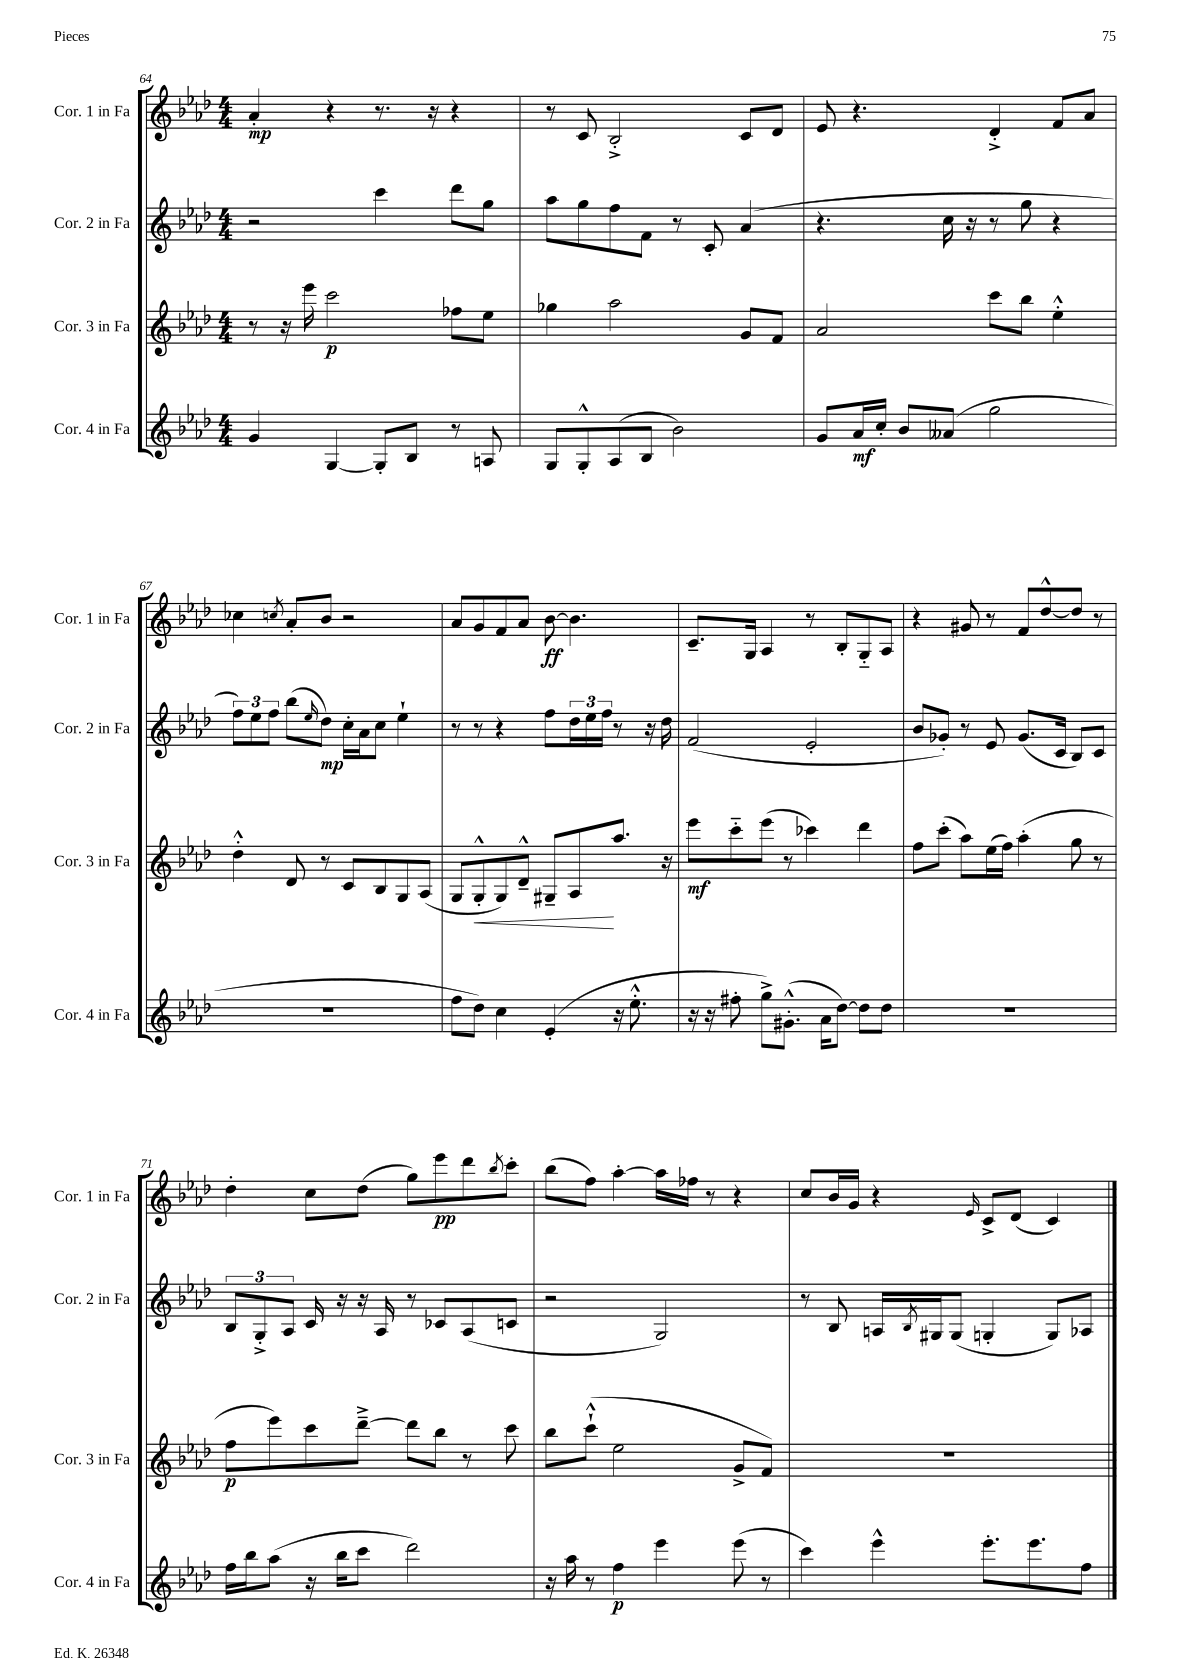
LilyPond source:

<<
\new StaffGroup <<
\new Staff = "s0" \with { instrumentName = "Cor. 1 in Fa" shortInstrumentName = "Cor. 1 in Fa" } {
    \clef treble \key aes \major \numericTimeSignature \time 4/4
    aes'4-.\mp r4 r8. r16 r4 |
    r8 c'8 bes2-.-> c'8 des'8 |
    ees'8 r4. des'4-.-> f'8 aes'8 |
    ces''4 \acciaccatura { c''8 } aes'8-. bes'8 r2 |
    aes'8 g'8 f'8 aes'8 bes'8~\ff bes'4. |
    c'8.-- g16 aes4 r8 bes8-. g8-_ aes8 |
    r4 gis'8 r8 f'8 des''8~-^ des''8 r8 |
    des''4-. c''8 des''8( g''8) ees'''8\pp des'''8 \acciaccatura { bes''8 } c'''8-. |
    bes''8( f''8) aes''4~-. aes''16 fes''16 r8 r4 |
    c''8 bes'16 g'16 r4 \grace { ees'16 } c'8-> des'8( c'4) \bar "|." |
}
\new Staff = "s1" \with { instrumentName = "Cor. 2 in Fa" shortInstrumentName = "Cor. 2 in Fa" } {
    \clef treble \key aes \major \numericTimeSignature \time 4/4
    r2 c'''4 des'''8 g''8 |
    aes''8 g''8 f''8 f'8 r8 c'8-. aes'4( |
    r4. c''16 r16 r8 g''8 r4 |
    \tuplet 3/2 { f''8) ees''8 f''8 } bes''8( \grace { ees''16 } des''8\mp) c''16-. aes'16 c''8 ees''4-! |
    r8 r8 r4 f''8 \tuplet 3/2 { des''16 ees''16 f''16 } r8 r16 des''16 |
    f'2( ees'2-. |
    bes'8 ges'8-.) r8 ees'8 ges'8.( c'16 bes8) c'8 |
    \tuplet 3/2 { bes8 g8-.-> aes8 } c'16 r16 r16 aes16 r8 ces'8 aes8( c'8 |
    r2 g2) |
    r8 bes8 a16 \acciaccatura { bes8 } gis16 gis8( g4-. g8) aes8 \bar "|." |
}
\new Staff = "s2" \with { instrumentName = "Cor. 3 in Fa" shortInstrumentName = "Cor. 3 in Fa" } {
    \clef treble \key aes \major \numericTimeSignature \time 4/4
    r8 r16 ees'''16 c'''2\p fes''8 ees''8 |
    ges''4 aes''2 g'8 f'8 |
    aes'2 c'''8 bes''8 ees''4-.-^ |
    des''4-.-^ des'8 r8 c'8 bes8 g8 aes8( |
    g8 g8-.-^\< g8) des'8---^ gis8-- aes8\! aes''8. r16 |
    ees'''8\mf c'''8-_ ees'''8( r8 ces'''4) des'''4 |
    f''8 c'''8-.( aes''8) ees''16( f''16) aes''4-.( g''8 r8 |
    f''8\p ees'''8) c'''8 des'''8~---> des'''8 bes''8 r8 c'''8 |
    bes''8 c'''8-!-^( ees''2 g'8-> f'8) |
    R1 \bar "|." |
}
\new Staff = "s3" \with { instrumentName = "Cor. 4 in Fa" shortInstrumentName = "Cor. 4 in Fa" } {
    \clef treble \key aes \major \numericTimeSignature \time 4/4
    g'4 g4~ g8-. bes8 r8 a8 |
    g8 g8-.-^ aes8( bes8 bes'2) |
    g'8 aes'16\mf c''16-. bes'8 aeses'8( g''2 |
    R1 |
    f''8 des''8) c''4 ees'4-.( r16 ees''8.-.-^ |
    r16 r16 fis''8-. g''8->) gis'8.-.-^( aes'16 des''8~) des''8 des''8 |
    r1 |
    f''16 bes''16 aes''8( r16 bes''16 c'''8 des'''2) |
    r16 aes''16 r8 f''4\p ees'''4 ees'''8( r8 |
    c'''4) ees'''4-^ ees'''8.-. ees'''8. f''8 \bar "|." |
}
>>
>>
\layout { \context { \Score currentBarNumber = #64 } }
